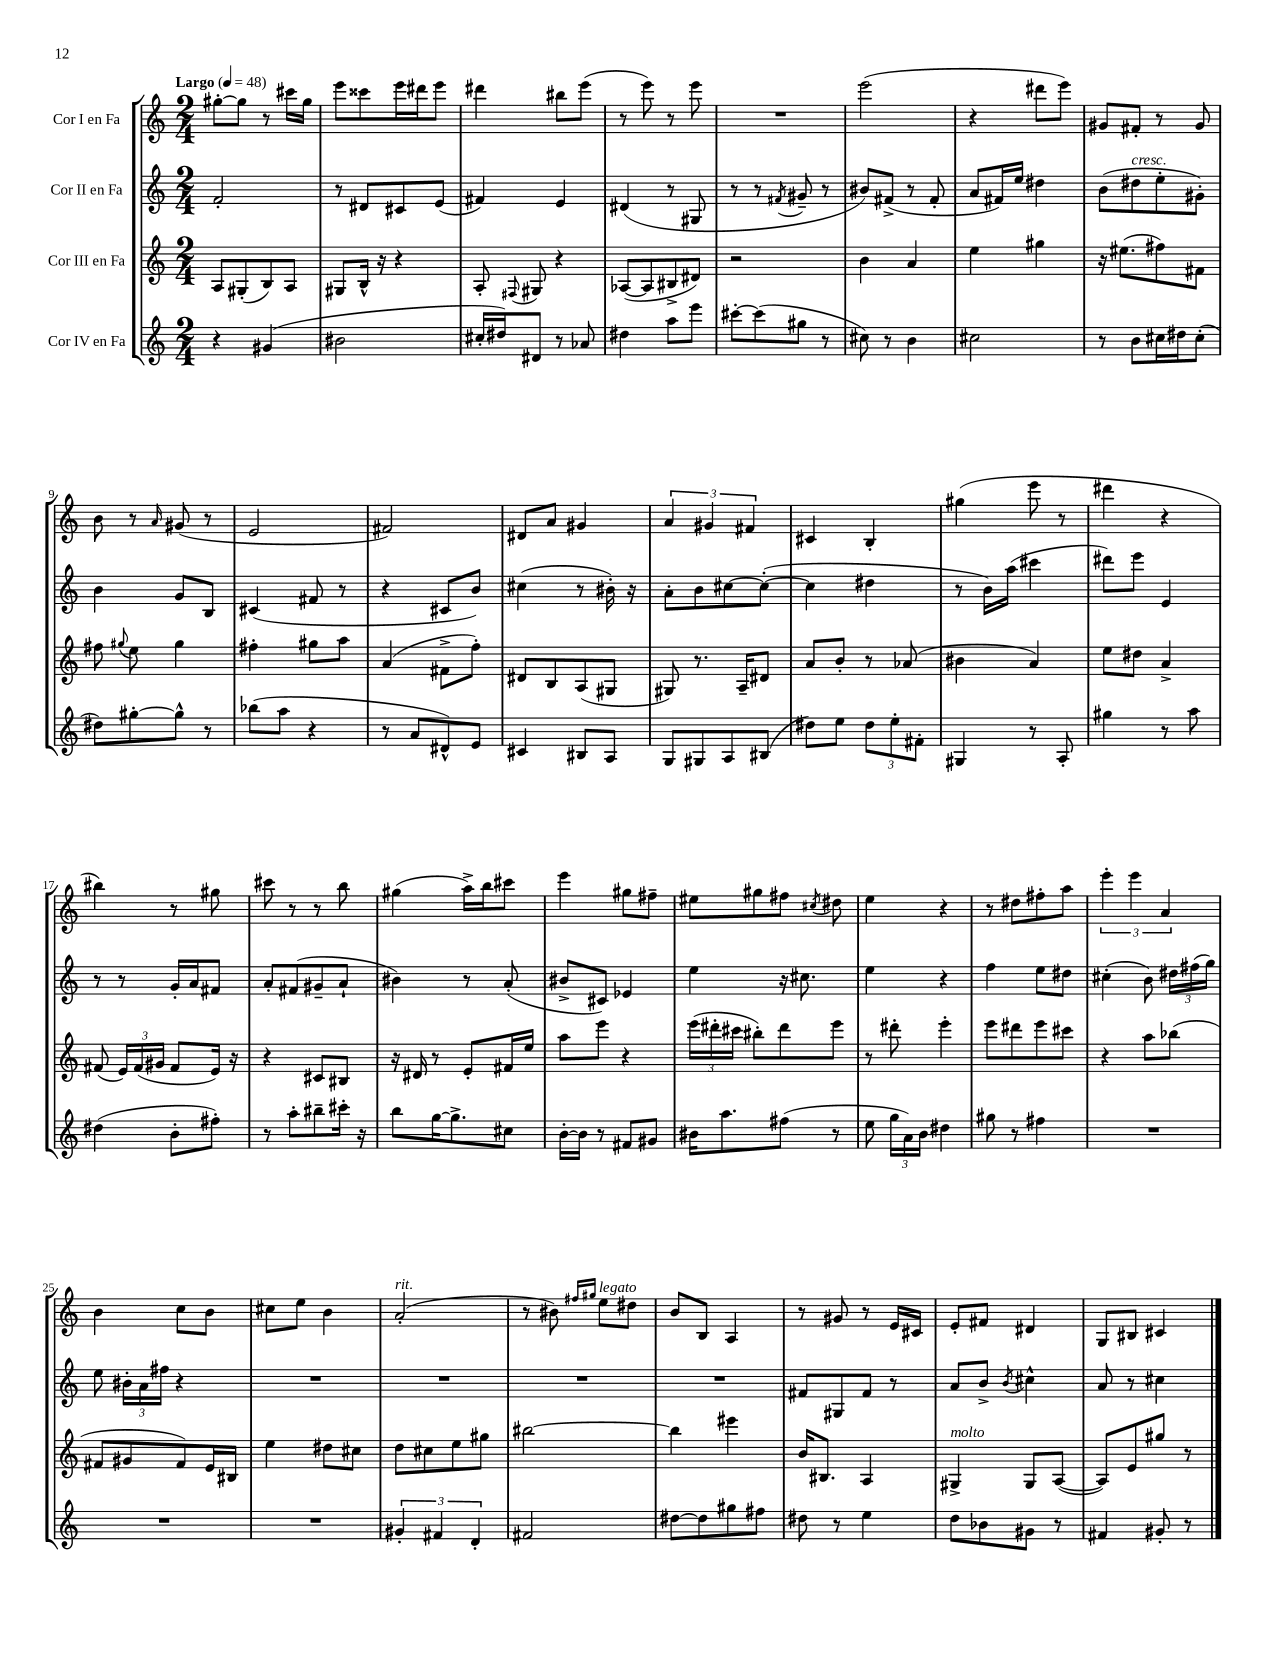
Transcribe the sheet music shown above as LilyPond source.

<<
\new StaffGroup <<
\new Staff = "s0" \with { instrumentName = "Cor I en Fa" } {
    \clef treble \key c \major \numericTimeSignature \time 2/4 \tempo "Largo" 4 = 48
    \autoBeamOff gis''8[~-. gis''8] r8 cis'''16[ gis''16] |
    e'''8[ cisis'''8 e'''16 dis'''16 e'''8] |
    dis'''4 bis''8[ e'''8]( |
    r8 e'''8) r8 e'''8 |
    R2 |
    e'''2( |
    r4 dis'''8[ e'''8]) |
    gis'8[ fis'8]-. r8 gis'8 |
    b'8 r8 \grace { a'16 } gis'8( r8 |
    e'2 |
    fis'2) |
    dis'8[ a'8] gis'4 |
    \tuplet 3/2 { a'4 gis'4 fis'4 } |
    cis'4 b4-. |
    gis''4( e'''8 r8 |
    dis'''4 r4 |
    bis''4) r8 gis''8 |
    cis'''8 r8 r8 b''8 |
    gis''4( a''16[->) b''16 cis'''8] |
    e'''4 gis''8[ fis''8]-- |
    eis''8[ gis''8 fis''8] \acciaccatura { cis''8 } dis''8 |
    e''4 r4 |
    r8 dis''8[ fis''8-. a''8] |
    \tuplet 3/2 { e'''4-. e'''4 a'4 } |
    b'4 c''8[ b'8] |
    cis''8[ e''8] b'4 |
    a'2-.^\markup { \italic "rit." }( |
    r8 bis'8) \grace { fis''16[ gis''16] } e''8[^\markup { \italic "legato" } dis''8] |
    b'8[ b8] a4 |
    r8 gis'8 r8 e'16[ cis'16] |
    e'8[-. fis'8] dis'4 |
    g8[ bis8] cis'4 \bar "|." |
}
\new Staff = "s1" \with { instrumentName = "Cor II en Fa" } {
    \clef treble \key c \major \numericTimeSignature \time 2/4
    \autoBeamOff f'2-. |
    r8 dis'8[ cis'8 e'8]( |
    fis'4) e'4 |
    dis'4( r8 gis8 |
    r8 r8 \acciaccatura { fis'8 } gis'8-- r8 |
    bis'8[) fis'8]->( r8 fis'8-. |
    a'8[ fis'16) e''16] dis''4 |
    b'8[( dis''8^\markup { \italic "cresc." } e''8-. gis'8]-.) |
    b'4 g'8[ b8] |
    cis'4( fis'8 r8 |
    r4 cis'8[ b'8]) |
    cis''4( r8 bis'16-.) r16 |
    a'8[-. b'8 cis''8~ cis''8]~-.( |
    cis''4 dis''4 |
    r8 b'16[) a''16]( cis'''4 |
    dis'''8[) e'''8] e'4 |
    r8 r8 g'16[-. a'16 fis'8] |
    a'8[-. fis'8( gis'8-- a'8]-! |
    bis'4) r8 a'8-.( |
    bis'8[-> cis'8]) ees'4 |
    e''4 r16 cis''8. |
    e''4 r4 |
    f''4 e''8[ dis''8] |
    cis''4-.( b'8) \tuplet 3/2 { dis''16[ fis''16( g''16]) } |
    e''8 \tuplet 3/2 { bis'16[-. a'16 fis''16] } r4 |
    R2 |
    R2 |
    R2 |
    R2 |
    fis'8[ gis8 fis'8] r8 |
    a'8[ b'8]-> \acciaccatura { b'8 } cis''4-^ |
    a'8 r8 cis''4 \bar "|." |
}
\new Staff = "s2" \with { instrumentName = "Cor III en Fa" } {
    \clef treble \key c \major \numericTimeSignature \time 2/4
    \autoBeamOff a8[ gis8-.( b8) a8] |
    gis8[ b16]-^ r16 r4 |
    a8-. \appoggiatura { fis8 } gis8 r4 |
    aes8[~( aes8 bis8-> dis'8]) |
    r2 |
    b'4 a'4 |
    e''4 gis''4 |
    r16 eis''8.[( fis''8) fis'8] |
    fis''8 \appoggiatura { gis''8 } e''8 gis''4 |
    fis''4-. gis''8[ a''8] |
    a'4( fis'8[-> f''8]-.) |
    dis'8[ b8 a8( gis8] |
    gis8) r8. a16[-- dis'8] |
    a'8[ b'8]-. r8 aes'8( |
    bis'4 a'4) |
    e''8[ dis''8] a'4-> |
    fis'8( \tuplet 3/2 { e'16[) fis'16( gis'16] } fis'8[ e'16]) r16 |
    r4 cis'8[ bis8] |
    r16 dis'16 r8 e'8[-. fis'16 e''16] |
    a''8[ e'''8] r4 |
    \tuplet 3/2 { e'''16[( dis'''16-. cis'''16] } bis''8[-.) dis'''8 e'''8] |
    r8 dis'''8-. e'''4-. |
    e'''8[ dis'''8 e'''8 cis'''8] |
    r4 a''8[ bes''8]( |
    fis'8[ gis'8 fis'8) e'16 bis16] |
    e''4 dis''8[ cis''8] |
    d''8[ cis''8 e''8 gis''8] |
    bis''2~ |
    bis''4 eis'''4 |
    b'16[ bis8.] a4 |
    gis4->^\markup { \italic "molto" } gis8[ a8]~( |
    a8[) e'8 gis''8] r8 \bar "|." |
}
\new Staff = "s3" \with { instrumentName = "Cor IV en Fa" } {
    \clef treble \key c \major \numericTimeSignature \time 2/4
    \autoBeamOff r4 gis'4( |
    bis'2 |
    cis''16[-. dis''16) dis'8] r8 aes'8 |
    dis''4 a''8[ e'''8] |
    cis'''8[~-. cis'''8( gis''8] r8 |
    cis''8) r8 b'4 |
    cis''2 |
    r8 b'8[ cis''16 dis''16 cis''8]-.( |
    dis''8[) gis''8~-. gis''8]-^ r8 |
    bes''8[( a''8] r4 |
    r8 a'8[ dis'8-^) e'8] |
    cis'4 bis8[ a8] |
    g8[ gis8 a8 bis8]( |
    dis''8[) e''8] \tuplet 3/2 { dis''8[ e''8-. fis'8]-. } |
    gis4 r8 a8-. |
    gis''4 r8 a''8 |
    dis''4( b'8[-. fis''8]-.) |
    r8 a''8[-. bis''8-- cis'''16]-. r16 |
    b''8[ g''16~ g''8.-> cis''8] |
    b'16[~-. b'16] r8 fis'8[ gis'8] |
    bis'16[ a''8. fis''8]( r8 |
    e''8 \tuplet 3/2 { g''16[ a'16) b'16] } dis''4 |
    gis''8 r8 fis''4 |
    R2 |
    R2 |
    R2 |
    \tuplet 3/2 { gis'4-. fis'4 d'4-. } |
    fis'2 |
    dis''8[~ dis''8 gis''8 fis''8] |
    dis''8 r8 e''4 |
    d''8[ bes'8 gis'8] r8 |
    fis'4 gis'8-. r8 \bar "|." |
}
>>
>>
